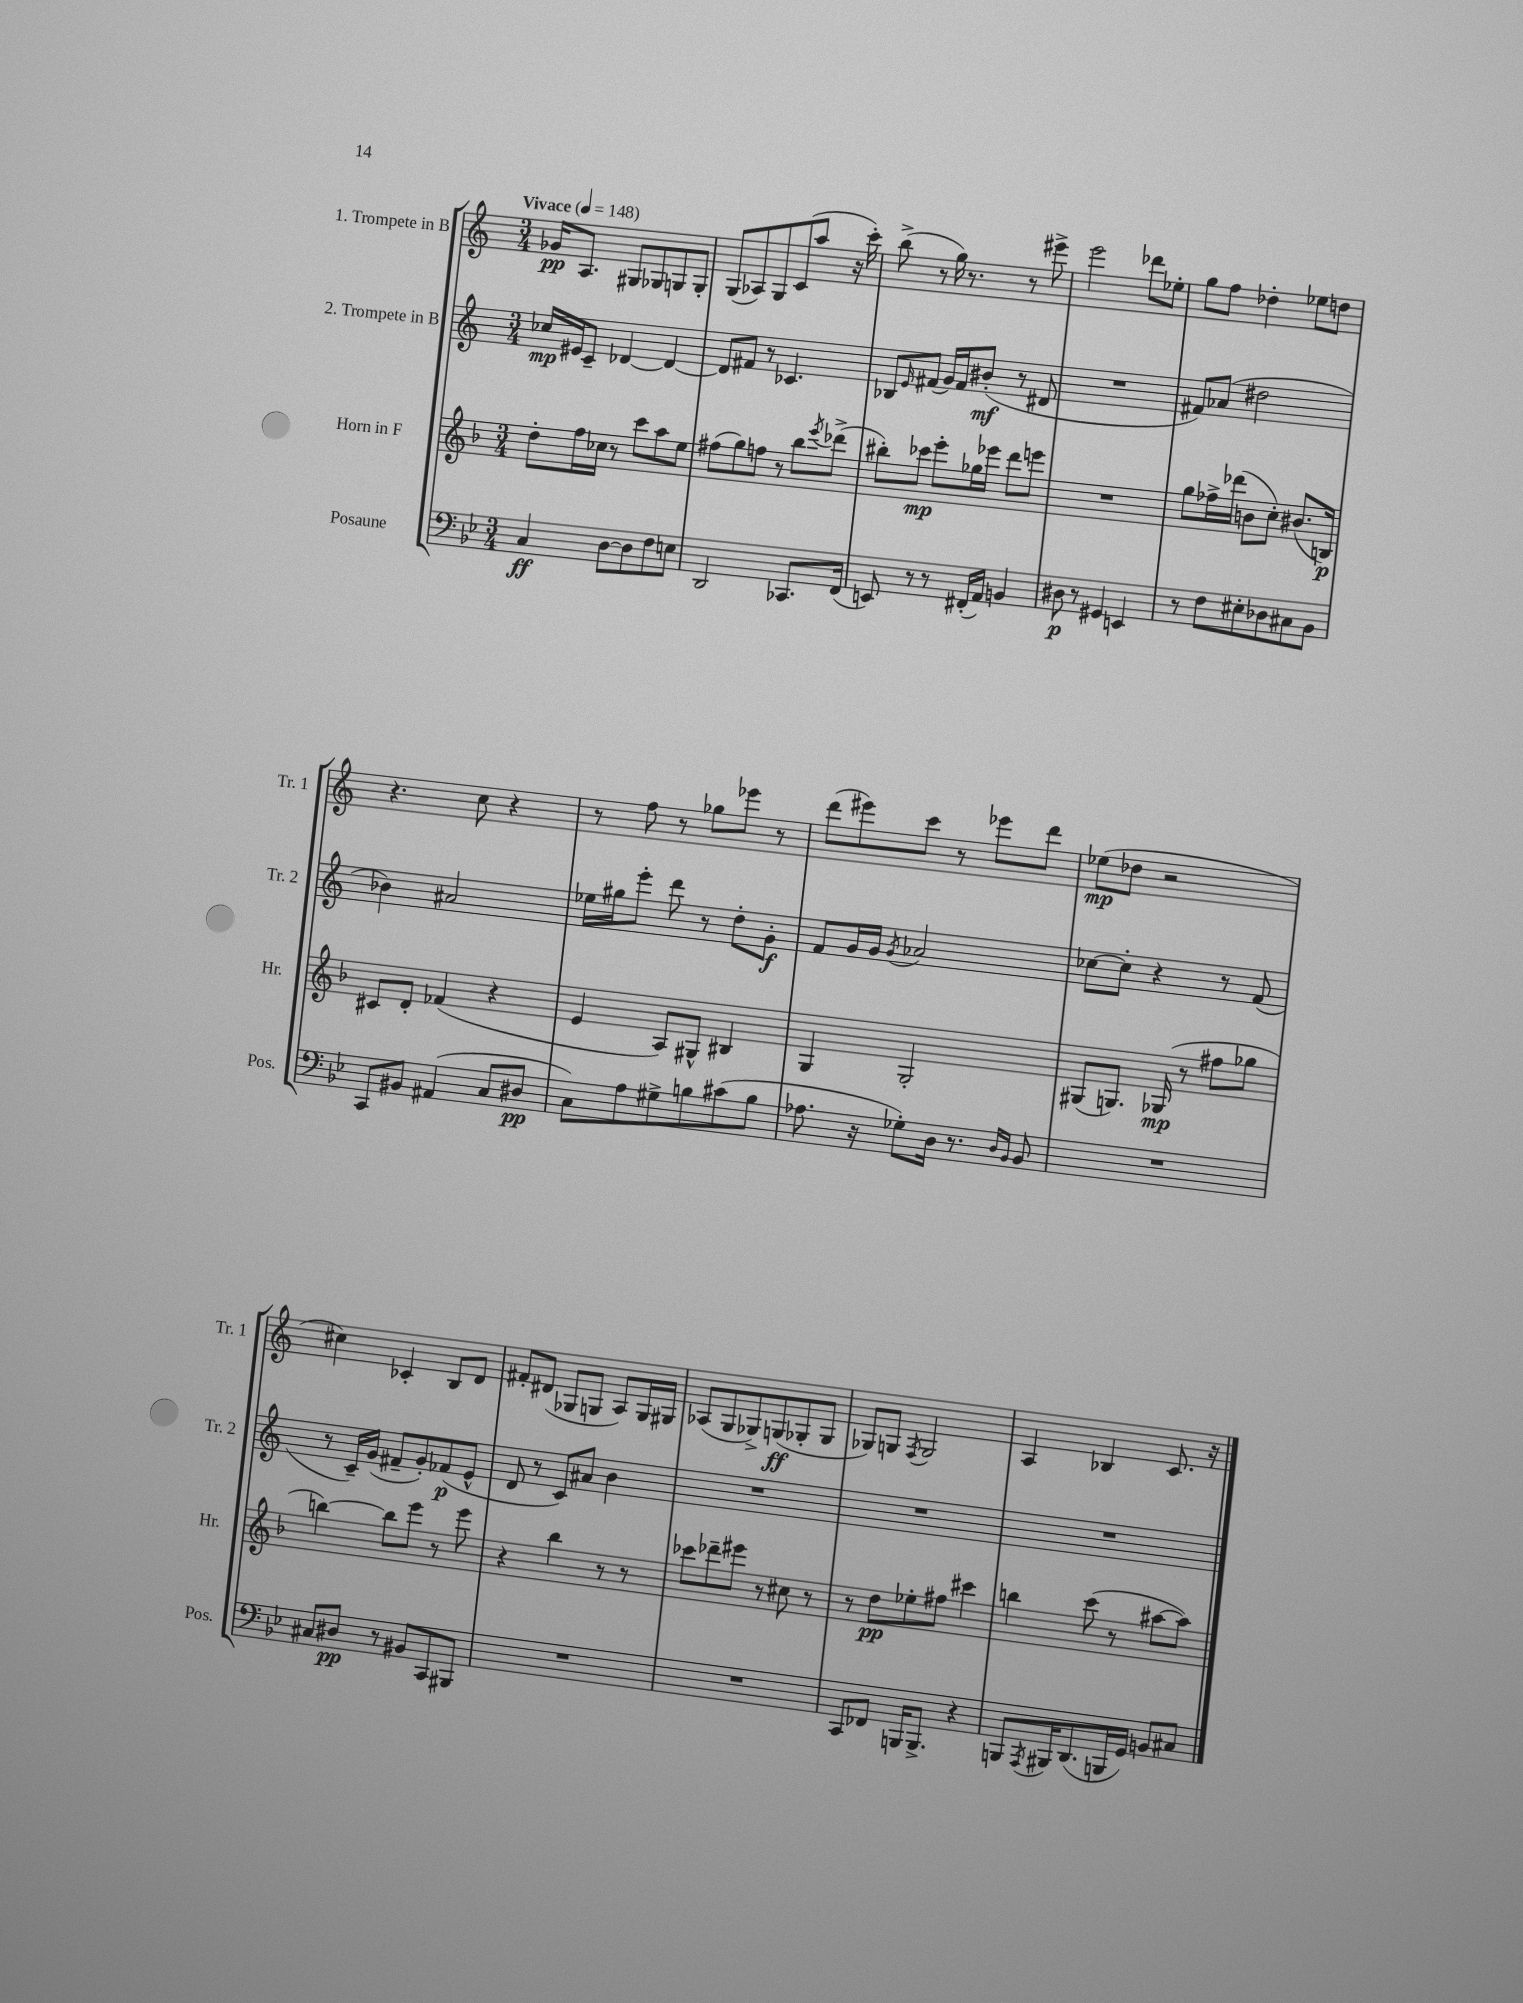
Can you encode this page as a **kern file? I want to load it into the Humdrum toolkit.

**kern	**kern	**kern	**kern
*staff4	*staff3	*staff2	*staff1
*clefF4	*clefG2	*clefG2	*clefG2
*k[b-e-]	*k[b-]	*k[]	*k[]
*M3/4	*M3/4	*M3/4	*M3/4
*MM148	*MM148	*MM148	*MM148
4C	8dd'	16cc-	16g-
.	.	16e#	8.A
.	16ff	8c~	.
.	16cc-	.	.
[8D	8r	[4d-	8G#
8D]	8ccc	.	8G-
8F	8aa	4d-_	8G
8E	8ee	.	8G'
=	=	=	=
2DD	(8ff#	8d-]	(8G
.	8gg)	8f#	8A-)
.	8ff	8r	8G
.	8r	4.c-	(8c
8.CC-	8bb-	.	8aa
.	8qeee	.	.
.	(8ddd-^	.	16r
(16FF	.	.	16ccc')
=	=	=	=
8EE)	8bb#')	8B-	(8bb^
.	.	16qqe	.
8r	8ccc-	(8f#	8r
8r	8eee'	16g)	16gg)
.	.	16f#	8.r
(16FF#'	16gg-	(8b#'	.
16AA)	16eee-	.	.
4BB	8ddd	8r	8r
.	8eee	8d#	8eee#^
=	=	=	=
8D#	2.r	2.r	2eee
8r	.	.	.
4GG#	.	.	.
4EE	.	.	8ddd-
.	.	.	8ee-'
=	=	=	=
8r	8gg	8f#)	8gg
8F	16ff-^	(8a-	8ff
.	(16ddd-	.	.
8E#'	8b	2dd#	4dd-'
8D-	8cc')	.	.
8C#	(8.b#	.	8ee-
8BB-	.	.	8dd
.	16B)	.	.
=	=	=	=
8CC	8c#	4b-)	4.r
8BB#	8d'	.	.
(4AA#	(4f-	2a#	.
.	.	.	8cc
8C	4r	.	4r
8D#	.	.	.
=	=	=	=
8C)	4e	16ee-	8r
.	.	16gg#	.
8A	.	8eee'	8ff
8G#^	8A)	8ddd	8r
8B	8G#^^	8r	8gg-
(8c#	4B#	8dd'	8eee-
8B	.	8g'	8r
=	=	=	=
8.A-	4G	8f	(8ddd
.	.	16g	8eee#)
16r	.	16g	.
.	.	8qg	.
8G-')	2G'	2a-	8ccc
16D	.	.	8r
8.r	.	.	.
.	.	.	8eee-
16qqD	.	.	.
16qqBB-	.	.	.
8BB-	.	.	8ddd
=	=	=	=
2.r	(8G#	[8cc-	(8ee-
.	8.G)	8cc-']	8dd-
.	.	4r	2r
.	(16G-	.	.
.	8r	.	.
.	8ff#	8r	.
.	8gg-	(8f	.
=	=	=	=
8C#	[4bb)	8r	4cc#)
8D#	.	16c~)	.
.	.	(16g	.
8r	8bb]	8f#~	4c-'
8BB#	8eee	8g')	.
8CC	8r	(8f-	8B
8BBB#	8eee	8e^^	8d
=	=	=	=
2.r	4r	8d	8f#'
.	.	8r	(8d#
.	4bb-	8c)	8G-
.	.	8a#	8G
.	8r	4b	8A)
.	8r	.	16G
.	.	.	16G#
=	=	=	=
2.r	8ccc-	2.r	(8A-
.	8ddd-~	.	8G
.	8eee#	.	8G-^)
.	8r	.	(8G
.	8cc#	.	8G-'
.	8r	.	8G-
=	=	=	=
8CC	8r	2.r	8G-)
8FF-	8dd	.	8G
.	.	.	8qF
16BBB	8ee-'	.	2G
8.BBB^	.	.	.
.	8ff#	.	.
4r	4ccc#	.	.
=	=	=	=
8BBB	4bb	2.r	4A
8qAAA	.	.	.
16BBB#	.	.	.
(8.DD	.	.	.
.	(8ccc	.	4B-
16BBB	8r	.	.
16GG)	.	.	.
8BB	[8aa#	.	8.c
8C#	8aa#])	.	.
.	.	.	16r
==	==	==	==
*-	*-	*-	*-
